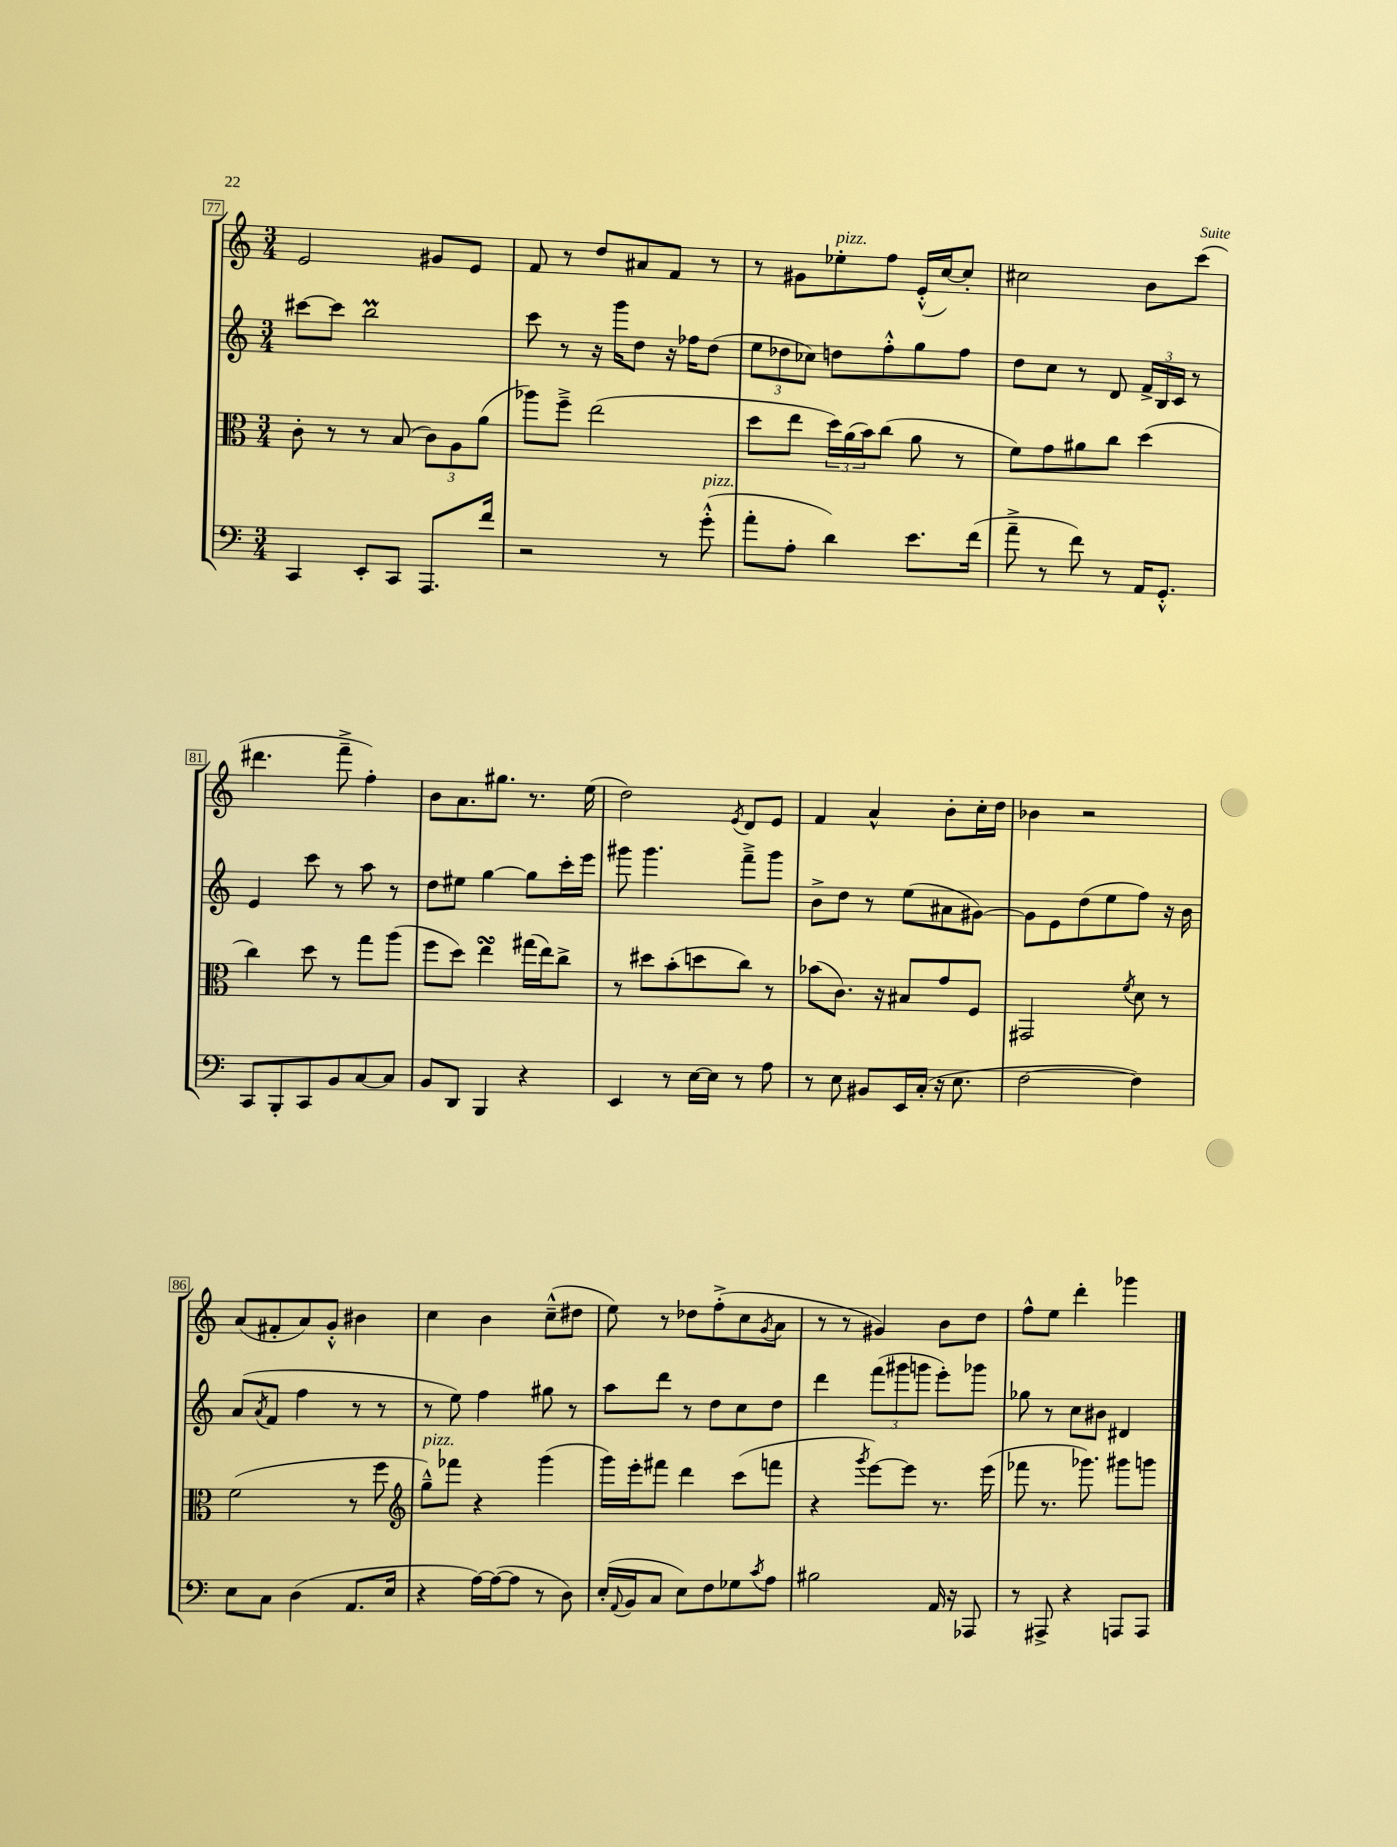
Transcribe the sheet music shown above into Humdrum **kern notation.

**kern	**kern	**kern	**kern
*staff4	*staff3	*staff2	*staff1
*clefF4	*clefC3	*clefG2	*clefG2
*k[]	*k[]	*k[]	*k[]
*M3/4	*M3/4	*M3/4	*M3/4
4CC	8c'	[8ccc#	2e
.	8r	8ccc#]	.
8EE'	8r	2bb	.
8CC	(8B	.	.
8.AAA	12c)	.	8g#
.	12A	.	.
.	.	.	8e
.	(12a	.	.
16f	.	.	.
=	=	=	=
2r	8aa-)	8ccc	8f
.	8ff~^	8r	8r
.	(2ee	16r	8dd
.	.	16ggg	.
.	.	8dd	8a#
8r	.	16r	8f
.	.	16ff-	.
(8g'^^	.	(8dd	8r
=	=	=	=
8a'	8dd	12ee	8r
.	.	12dd-	.
8A'	8ee	.	8g#
.	.	12cc-)	.
4d)	24dd)	8dd	8ee-'
.	(24a	.	.
.	24b)	.	.
.	(8cc	8ff'^^	8ff
8.e	8a	8gg	(16e'^^
.	.	.	[16cc)
.	8r	8ff	8cc']
(16f	.	.	.
=	=	=	=
8a~^	8f)	8dd	2cc#
8r	8g	8cc	.
8f)	8a#	8r	.
8r	8cc	8d	.
16AA	(4dd	24f^	8b
.	.	24B	.
8.GG'^^	.	.	.
.	.	24c	.
.	.	8r	(8ccc
=	=	=	=
8CC	4cc)	4e	4.ddd#
8BBB'	.	.	.
8CC	8dd	8ccc	.
8BB	8r	8r	8fff~^
[8C	8gg	8aa	4ff')
8C]	(8aa	8r	.
=	=	=	=
8BB	8ff	8dd	8b
8DD	8dd)	8ee#	8.a
4BBB	4ee	[4gg	.
.	.	.	8.gg#
4r	(16gg#	8gg]	8.r
.	16ee)	.	.
.	8cc^	16ccc'	.
.	.	16eee	(16ee
=	=	=	=
4EE	8r	8ggg#	2dd)
.	8dd#	4.ggg#	.
8r	(8b'	.	.
[16E	8dd	.	.
16E]	.	.	.
.	.	.	8qe
8r	8cc)	8fff~^	8d
8A	8r	8ggg#	8e
=	=	=	=
8r	(8b-	8b^	4f
8E	8.c)	8dd	.
8BB#	.	8r	4a^^
.	16r	.	.
16EE	8B#	(8ee	.
(16C'	.	.	.
16r	8g	8a#	8b'
8.E	.	.	.
.	8F	[8g#)	16cc'
.	.	.	16dd
=	=	=	=
[2F	2GG#	8g#]	4b-
.	.	8e	.
.	.	(8dd	2r
.	.	8ee	.
.	8qf	.	.
4F])	8d	8ff)	.
.	8r	16r	.
.	.	16b	.
=	=	=	=
8E	(2f	(8a	(8a
.	.	8qa	.
8C	.	8f	8f#'
(4D	.	4ff	8a)
.	.	.	8g'^^
8.AA	8r	8r	4b#
.	8ff	8r	.
16E	.	.	.
=	=	=	=
*	*clefG2	*	*
4r	8gg~^^)	8r	4cc
.	8fff-	8ee)	.
[16A)	4r	4ff	4b
(16A_	.	.	.
8A]	.	.	.
8r	(4ggg	8gg#	(8cc~^^
8D)	.	8r	8dd#
=	=	=	=
(16E'	16ggg)	8aa	8ee)
8qqAA	.	.	.
16BB	16eee'	.	.
8C	8fff#	8ddd	8r
8E)	4ddd	8r	8dd-
8F	.	8dd	(8ff'^
8G-	(8ccc	8cc	8cc
8qc	.	.	8qg
8A	8fff	8dd	8a
=	=	=	=
2B#	4r	4ddd	8r
.	.	.	8r
.	8qggg	.	.
.	[8eee)	(12fff	4g#)
.	.	12ggg#	.
.	8eee]	.	.
.	.	12ggg	.
16AA	8.r	8eee')	8b
16r	.	.	.
8AAA-	.	8ggg-	8dd
.	(16eee	.	.
=	=	=	=
8r	8fff-	8gg-	8ff^^
8AAA#^	8.r	8r	8ee
4r	.	8cc	4ddd'
.	8.ggg-)	.	.
.	.	8b#	.
8AAA	8ggg#	4d#	4ggg-
8AAA	8ggg	.	.
==	==	==	==
*-	*-	*-	*-
